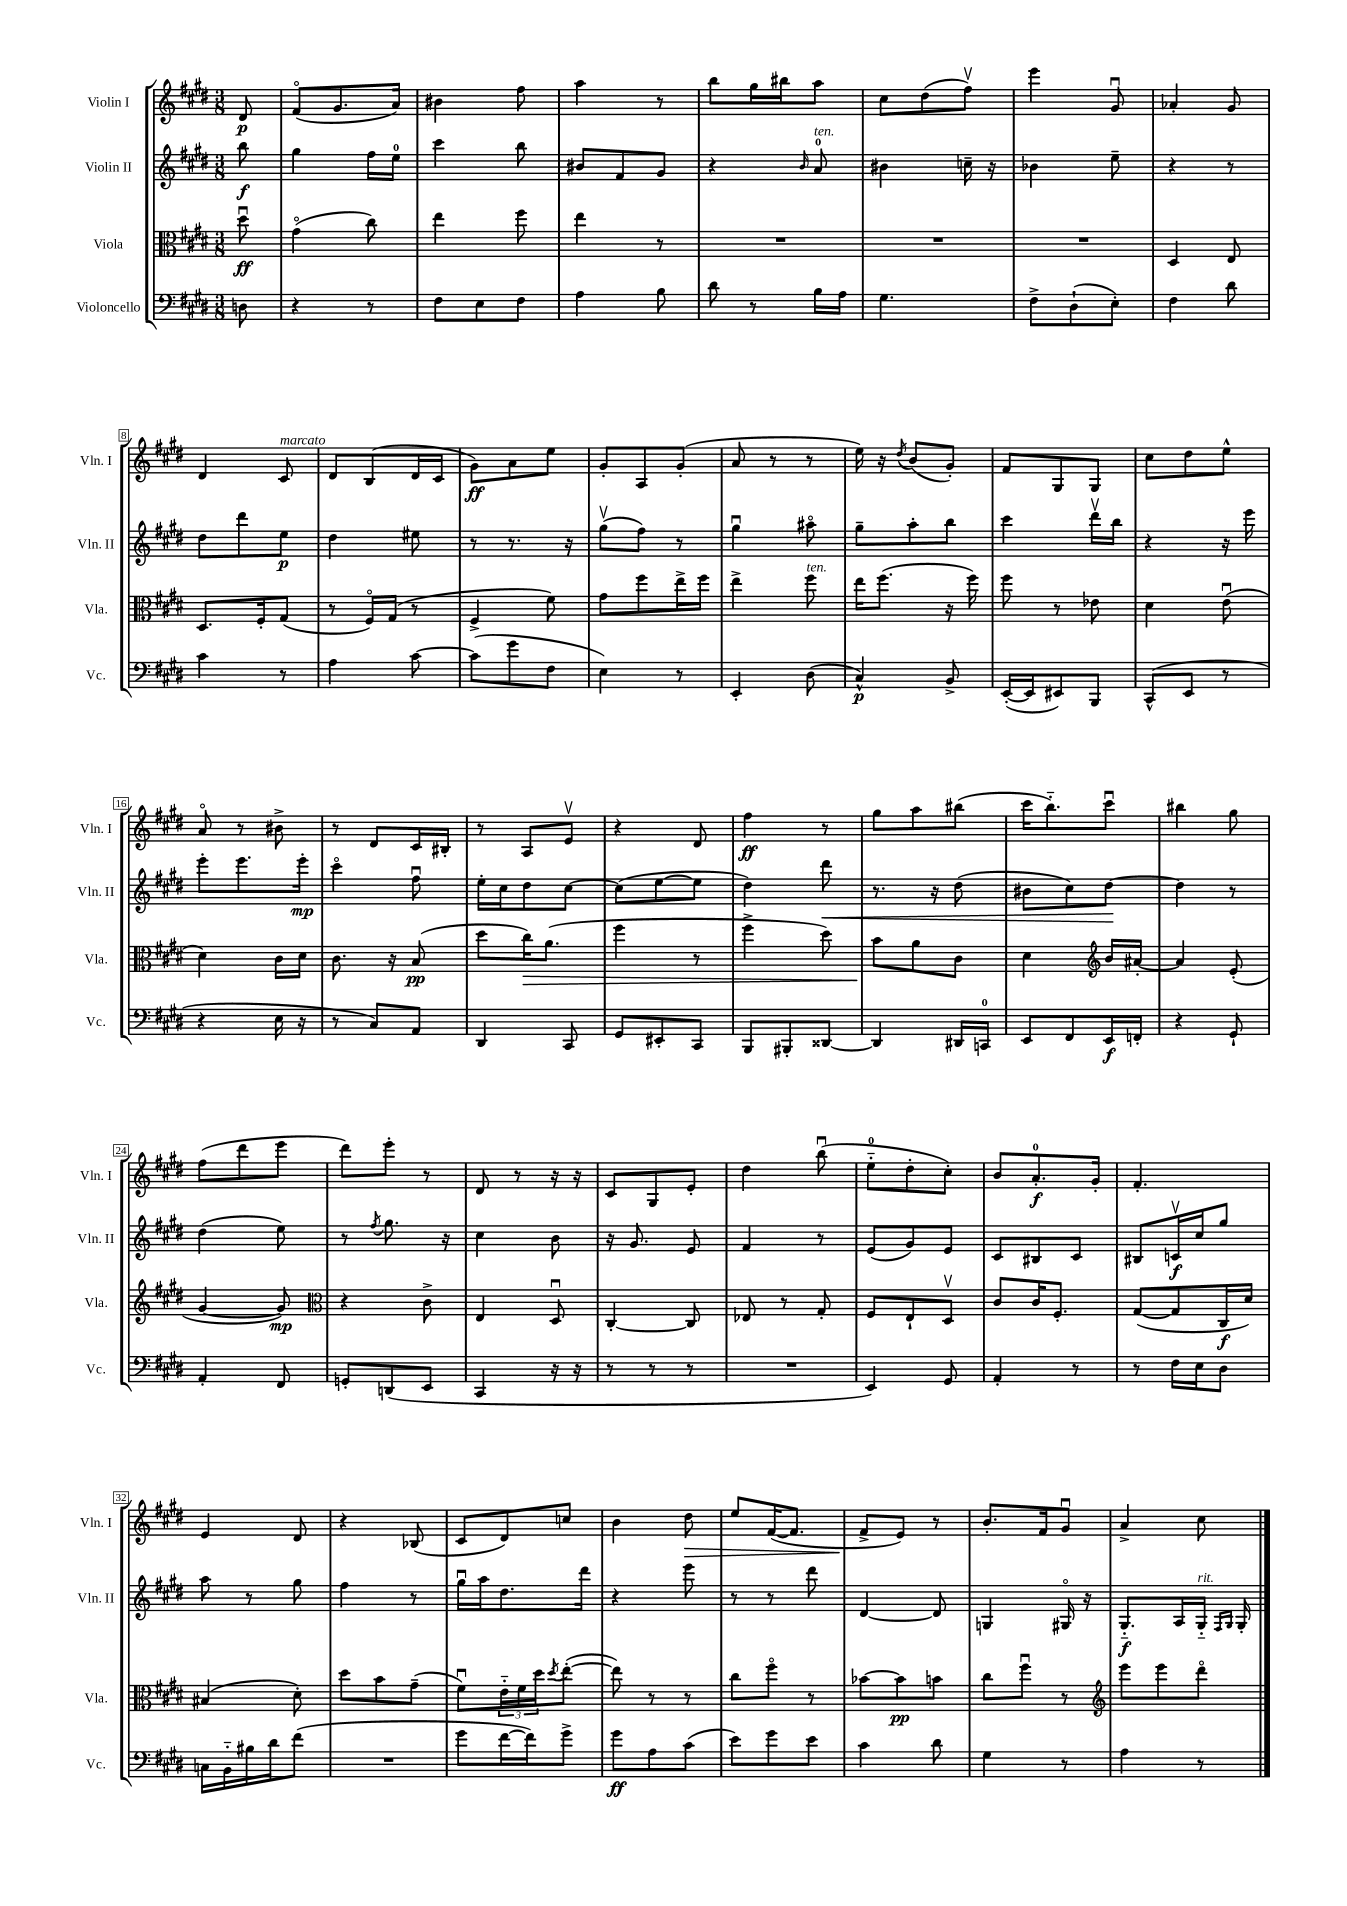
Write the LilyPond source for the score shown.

<<
\new StaffGroup <<
\new Staff = "s0" \with { instrumentName = "Violin I" shortInstrumentName = "Vln. I" } {
    \clef treble \key e \major \numericTimeSignature \time 3/8 \partial 8
    dis'8\p |
    fis'8\flageolet( gis'8. a'16) |
    bis'4 fis''8 |
    a''4 r8 |
    b''8 gis''16 bis''16 a''8 |
    cis''8 dis''8( fis''8\upbow) |
    e'''4 gis'8\downbow |
    aes'4-. gis'8 |
    dis'4 cis'8^\markup { \italic "marcato" } |
    dis'8 b8( dis'16 cis'16 |
    gis'8\ff) a'8 e''8 |
    gis'8-. a8 gis'8-.( |
    a'8 r8 r8 |
    e''16) r16 \acciaccatura { dis''8 } b'8( gis'8-.) |
    fis'8 gis8 gis8 |
    cis''8 dis''8 e''8-^ |
    a'8\flageolet r8 bis'8-> |
    r8 dis'8 cis'16 bis16-. |
    r8 a8 e'8\upbow |
    r4 dis'8 |
    fis''4\ff r8 |
    gis''8 a''8 bis''8( |
    cis'''16 b''8.-_) cis'''8\downbow |
    bis''4 gis''8 |
    fis''8( dis'''8 e'''8 |
    dis'''8) e'''8-. r8 |
    dis'8 r8 r16 r16 |
    cis'8 gis8 e'8-. |
    dis''4 b''8\downbow( |
    e''8-0-_ dis''8-. cis''8-.) |
    b'8 a'8.-0-.\f gis'16-. |
    fis'4.-. |
    e'4 dis'8 |
    r4 bes8( |
    cis'8 dis'8) c''8 |
    b'4 dis''8\> |
    e''8 fis'16~( fis'8. |
    fis'8->\! e'8) r8 |
    b'8.-. fis'16 gis'8\downbow |
    a'4-> cis''8 \bar "|." |
}
\new Staff = "s1" \with { instrumentName = "Violin II" shortInstrumentName = "Vln. II" } {
    \clef treble \key e \major \numericTimeSignature \time 3/8 \partial 8
    b''8\f |
    gis''4 fis''16 e''16-0 |
    cis'''4 b''8 |
    bis'8 fis'8 gis'8 |
    r4 \grace { b'16 } a'8-0^\markup { \italic "ten." } |
    bis'4 c''16-- r16 |
    bes'4 e''8-- |
    r4 r8 |
    dis''8 dis'''8 e''8\p |
    dis''4 eis''8 |
    r8 r8. r16 |
    gis''8\upbow( fis''8) r8 |
    gis''4\downbow ais''8\flageolet |
    gis''8-- a''8-. b''8 |
    cis'''4 dis'''16\upbow b''16 |
    r4 r16 e'''16 |
    e'''8-. e'''8. e'''16-.\mp |
    cis'''4\flageolet fis''8\downbow |
    e''16-. cis''16 dis''8 cis''8~ |
    cis''8( e''8~ e''8 |
    dis''4) dis'''8\< |
    r8. r16 dis''8( |
    bis'8 cis''8) dis''8~\! |
    dis''4 r8 |
    dis''4( e''8) |
    r8 \acciaccatura { fis''8 } gis''8. r16 |
    cis''4 b'8 |
    r16 gis'8. e'8 |
    fis'4 r8 |
    e'8( gis'8) e'8 |
    cis'8 bis8 cis'8 |
    bis8 c'16\upbow\f cis''16 gis''8 |
    a''8 r8 gis''8 |
    fis''4 r8 |
    gis''16\downbow a''16 dis''8. dis'''16 |
    r4 e'''8 |
    r8 r8 dis'''8 |
    dis'4~ dis'8 |
    g4 gis16\flageolet r16 |
    gis8.-_\f a16 gis16-_^\markup { \italic "rit." } \grace { fis16 gis16 } gis16-. \bar "|." |
}
\new Staff = "s2" \with { instrumentName = "Viola" shortInstrumentName = "Vla." } {
    \clef alto \key e \major \numericTimeSignature \time 3/8 \partial 8
    dis''8\downbow\ff |
    gis'4\flageolet( cis''8) |
    e''4 fis''8 |
    e''4 r8 |
    R4. |
    R4. |
    R4. |
    dis4 e8 |
    dis8. fis16-. gis8( |
    r8 fis16\flageolet) gis16( r8 |
    fis4-> fis'8) |
    gis'8 fis''8 e''16-> fis''16 |
    e''4-> fis''8^\markup { \italic "ten." } |
    e''16 fis''8.( r16 fis''16) |
    fis''8 r8 ees'8 |
    dis'4 e'8\downbow( |
    dis'4) cis'16 dis'16 |
    cis'8. r16 b8\pp( |
    dis''8 cis''16\>) a'8.( |
    fis''4 r8 |
    fis''4-> dis''8) |
    b'8\! a'8 cis'8 |
    dis'4 \clef treble b'16 ais'16~-. |
    ais'4 e'8-.( |
    gis'4~ gis'8\mp) |
    \clef alto r4 cis'8-> |
    e4 dis8\downbow |
    cis4~-. cis8 |
    ees8 r8 gis8-. |
    fis8 e8-! dis8\upbow |
    cis'8 cis'16 fis8.-. |
    gis8~( gis8 cis16\f dis'16) |
    bis4( dis'8-.) |
    dis''8 b'8 gis'8--( |
    fis'8\downbow) \tuplet 3/2 { e'16-_ fis'16 dis''16 } \acciaccatura { dis''8 } e''8~-.( |
    e''8) r8 r8 |
    cis''8 fis''8\flageolet r8 |
    bes'8~ bes'8\pp b'8 |
    cis''8 fis''8\downbow r8 |
    \clef treble e'''8 e'''8 dis'''8\flageolet \bar "|." |
}
\new Staff = "s3" \with { instrumentName = "Violoncello" shortInstrumentName = "Vc." } {
    \clef bass \key e \major \numericTimeSignature \time 3/8 \partial 8
    d8 |
    r4 r8 |
    fis8 e8 fis8 |
    a4 b8 |
    dis'8 r8 b16 a16 |
    gis4. |
    fis8-> dis8-!( e8-.) |
    fis4 dis'8 |
    cis'4 r8 |
    a4 cis'8~ |
    cis'8( gis'8 fis8 |
    e4) r8 |
    e,4-. dis8( |
    cis4-^\p) b,8-> |
    e,16~-.( e,16 eis,8) b,,8 |
    cis,8-^( e,8 r8 |
    r4 e16 r16 |
    r8 cis8) a,8 |
    dis,4 cis,8 |
    gis,8 eis,8-. cis,8 |
    b,,8 bis,,8-. disis,8~ |
    disis,4 dis,16 c,16-0 |
    e,8 fis,8 e,16\f f,16-. |
    r4 gis,8-! |
    a,4-. fis,8 |
    g,8-. d,8( e,8 |
    cis,4 r16 r16 |
    r8 r8 r8 |
    R4. |
    e,4) gis,8 |
    a,4-. r8 |
    r8 fis16 e16 dis8 |
    c16 b,16-_ bis16 dis'16 fis'8( |
    R4. |
    gis'8 fis'16~ fis'16) gis'8-> |
    gis'8\ff a8 cis'8( |
    e'8) gis'8 e'8 |
    cis'4 dis'8 |
    gis4 r8 |
    a4 r8 \bar "|." |
}
>>
>>
\layout { \context { \Score \override BarNumber.stencil = #(make-stencil-boxer 0.1 0.3 ly:text-interface::print) } }
